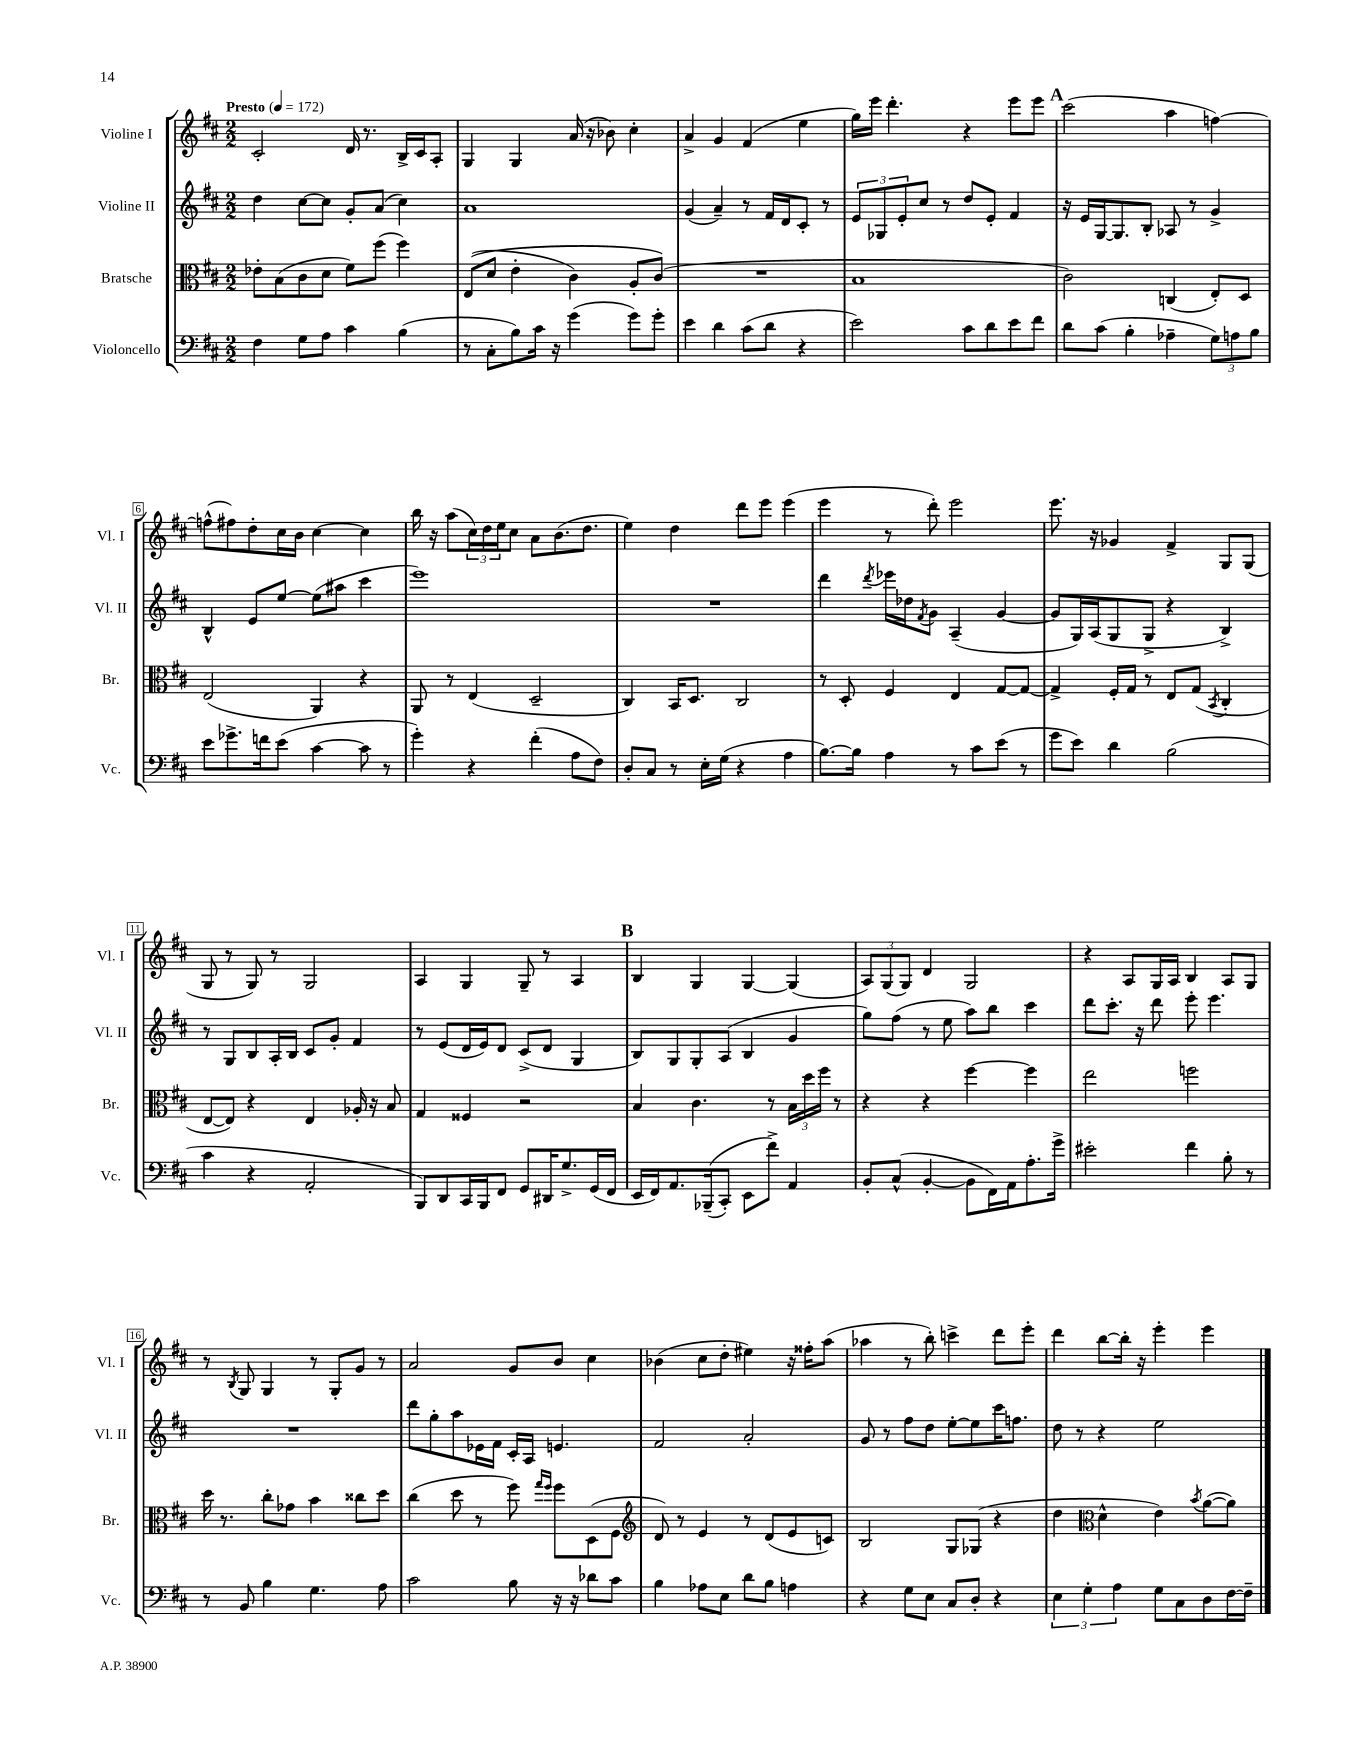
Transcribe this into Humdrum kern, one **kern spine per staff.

**kern	**kern	**kern	**kern
*staff4	*staff3	*staff2	*staff1
*clefF4	*clefC3	*clefG2	*clefG2
*k[f#c#]	*k[f#c#]	*k[f#c#]	*k[f#c#]
*M2/2	*M2/2	*M2/2	*M2/2
*MM172	*MM172	*MM172	*MM172
4F#	8e-'	4dd	2c#'
.	(8B	.	.
8G	8c#	[8cc#	.
8A	8d	8cc#]	.
4c#	8f#)	8g'	16d
.	.	.	8.r
.	(8ff#	(8a	.
(4B	4ff#)	4cc#)	16B^
.	.	.	16c#
.	.	.	8A'
=	=	=	=
8r	&((8E	1a	4G
8C#'	8d	.	.
8B)	4e'	.	4G
16c#	.	.	.
16r	.	.	.
(4g	4c#)	.	(16a
.	.	.	16r
.	.	.	8b-)
8g)	8A'	.	4cc#'
8g'	(8c#&)	.	.
=	=	=	=
4e	1r	(4g	4a^
4d	.	4a~)	4g
(8c#	.	8r	(4f#
8d	.	16f#	.
.	.	16d	.
4r	.	8c#'	4ee
.	.	8r	.
=	=	=	=
2e)	1B	12e	16gg)
.	.	.	16eee
.	.	12G-	.
.	.	.	4.ddd'
.	.	12e'	.
.	.	8cc#	.
.	.	8r	.
8c#	.	8dd	4r
8d	.	8e'	.
8e	.	4f#	8eee
8f#	.	.	8eee
=	=	=	=
8d	2c#)	16r	(2ccc#
.	.	16e	.
(8c#	.	[16G	.
.	.	8.G]	.
4B'	.	.	.
.	.	8B'	.
4A-~	(4C	8A-	4aa
.	.	8r	.
12G)	8E')	4g^	[4ff)
12A	.	.	.
.	8D	.	.
12B	.	.	.
=	=	=	=
8e	(2E	4B^^	(8ff^^]
8.g-^	.	.	8ff#)
.	.	8e	8dd'
16f	.	.	.
(8e	.	[8ee	16cc#
.	.	.	16b
[4c#	4AA)	(8ee]	[4cc#
.	.	8aa#	.
8c#]	4r	4ccc#	4cc#]
8r	.	.	.
=	=	=	=
4g')	8AA	1eee)	16bb
.	.	.	16r
.	8r	.	(8aa
4r	(4E	.	24cc#)
.	.	.	24dd
.	.	.	24ee
.	.	.	8cc#
(4f#'	2D~	.	8a
.	.	.	(8.b
8A	.	.	.
.	.	.	8.dd
8F#)	.	.	.
=	=	=	=
8D'	4C#)	1r	4ee)
8C#	.	.	.
8r	16BB	.	4dd
.	8.D	.	.
16E'	.	.	.
(16G	.	.	.
4r	2C#	.	8ddd
.	.	.	8eee
4A	.	.	(4eee
=	=	=	=
[8.B)	8r	4ddd	4eee
.	8D'	.	.
16B]	.	.	.
.	.	8qddd	.
4A	4F#	16eee-	8r
.	.	16dd-	.
.	.	8qf#	.
.	.	8g	8ddd')
8r	4E	(4A~	2eee
8c#	.	.	.
(8e	[8G	[4g	.
8r	8G_	.	.
=	=	=	=
8g	4G^]	8g]	8.eee
8e)	.	16G)	.
.	.	(16A	16r
4d	16F#'	8G	4g-
.	16G	.	.
.	8r	8G^	.
(2B	8E	4r	4f#^
.	(8G	.	.
.	8qBB	.	.
.	4C#'	4B^)	8G
.	.	.	(8G
=	=	=	=
4c#	[8E	8r	8G
.	8E])	8G	8r
4r	4r	8B	8G)
.	.	16A'	8r
.	.	16B	.
2AA'	4E	8c#	2G
.	.	8g'	.
.	16A-'	4f#	.
.	16r	.	.
.	8B	.	.
=	=	=	=
8BBB)	4G	8r	4A
8DD	.	(8e	.
16CC#	4F##	16d	4G
16BBB	.	16e)	.
8FF#	.	8d	.
8GG	2r	(8c#^	8G~
16DD#	.	8d	8r
8.G^	.	.	.
.	.	4G	4A
(16GG	.	.	.
16FF#	.	.	.
=	=	=	=
16EE	4B	8B)	4B
16FF#)	.	.	.
8.AA	.	8G	.
.	4.c#	8G'	4G
&((16BBB-~	.	.	.
8CC#')	.	(8A	.
8EE	.	4B	[4G
8f#^&)	8r	.	.
4AA	24B	4g	(4G]
.	24dd	.	.
.	24ff#	.	.
.	8r	.	.
=	=	=	=
8BB'	4r	8gg)	12A)
.	.	.	(12G
(8C#^^	.	(8ff#	.
.	.	.	12G)
[4BB'	4r	8r	4d
.	.	8ee	.
8BB]	[4ff#	8aa)	2G
16FF#)	.	8bb	.
16AA	.	.	.
8.A'	4ff#]	4ccc#	.
16g^	.	.	.
=	=	=	=
2e#'	2ee	8ddd	4r
.	.	8.ccc#'	.
.	.	.	8A
.	.	16r	.
.	.	8ddd	16G
.	.	.	16A
4f#	2ff	8eee'	4B
.	.	4.eee	.
8B'	.	.	8A
8r	.	.	8G
=	=	=	=
8r	16dd	1r	8r
.	8.r	.	.
.	.	.	8qB
8BB	.	.	8G
4B	8cc#'	.	4G
.	8g-	.	.
4.G	4b	.	8r
.	.	.	8G'
.	8cc##	.	8g
8A	8dd	.	8r
=	=	=	=
2c#	(4cc#	8ddd	2a
.	.	8gg'	.
.	8dd	8aa	.
.	8r	16e-	.
.	.	16f#	.
8B	8ff#)	16c#'	8g
.	.	16A	.
.	16qqgg	.	.
.	16qqff#	.	.
16r	8ff#	4.e	8b
16r	.	.	.
8d-	(8D	.	4cc#
8c#	8F#	.	.
=	=	=	=
*	*clefG2	*	*
4B	8d)	2f#	(4b-
.	8r	.	.
8A-	4e	.	8cc#
8E	.	.	8dd'
8d	8r	2a'	4ee#)
8B	(8d	.	.
4A	8e	.	16r
.	.	.	16ff##'
.	8c)	.	(8aa
=	=	=	=
4r	2B	8g	4aa-
.	.	8r	.
8G	.	8ff#	8r
8E	.	8dd	8bb')
8C#	8G	[8ee'	4ccc^
8D'	(8G-	8ee]	.
4r	4r	16ccc#	8ddd
.	.	8.ff	.
.	.	.	8eee'
=	=	=	=
6E	4dd	8dd	4ddd
.	.	8r	.
6G'	.	.	.
*	*clefC3	*	*
.	4d^^	4r	[8bb
6A	.	.	.
.	.	.	16bb']
.	.	.	16r
8G	4e)	2ee	4eee'
8C#	.	.	.
.	8qb	.	.
8D	([8a	.	4eee
[16F#	8a])	.	.
16F#~]	.	.	.
==	==	==	==
*-	*-	*-	*-
